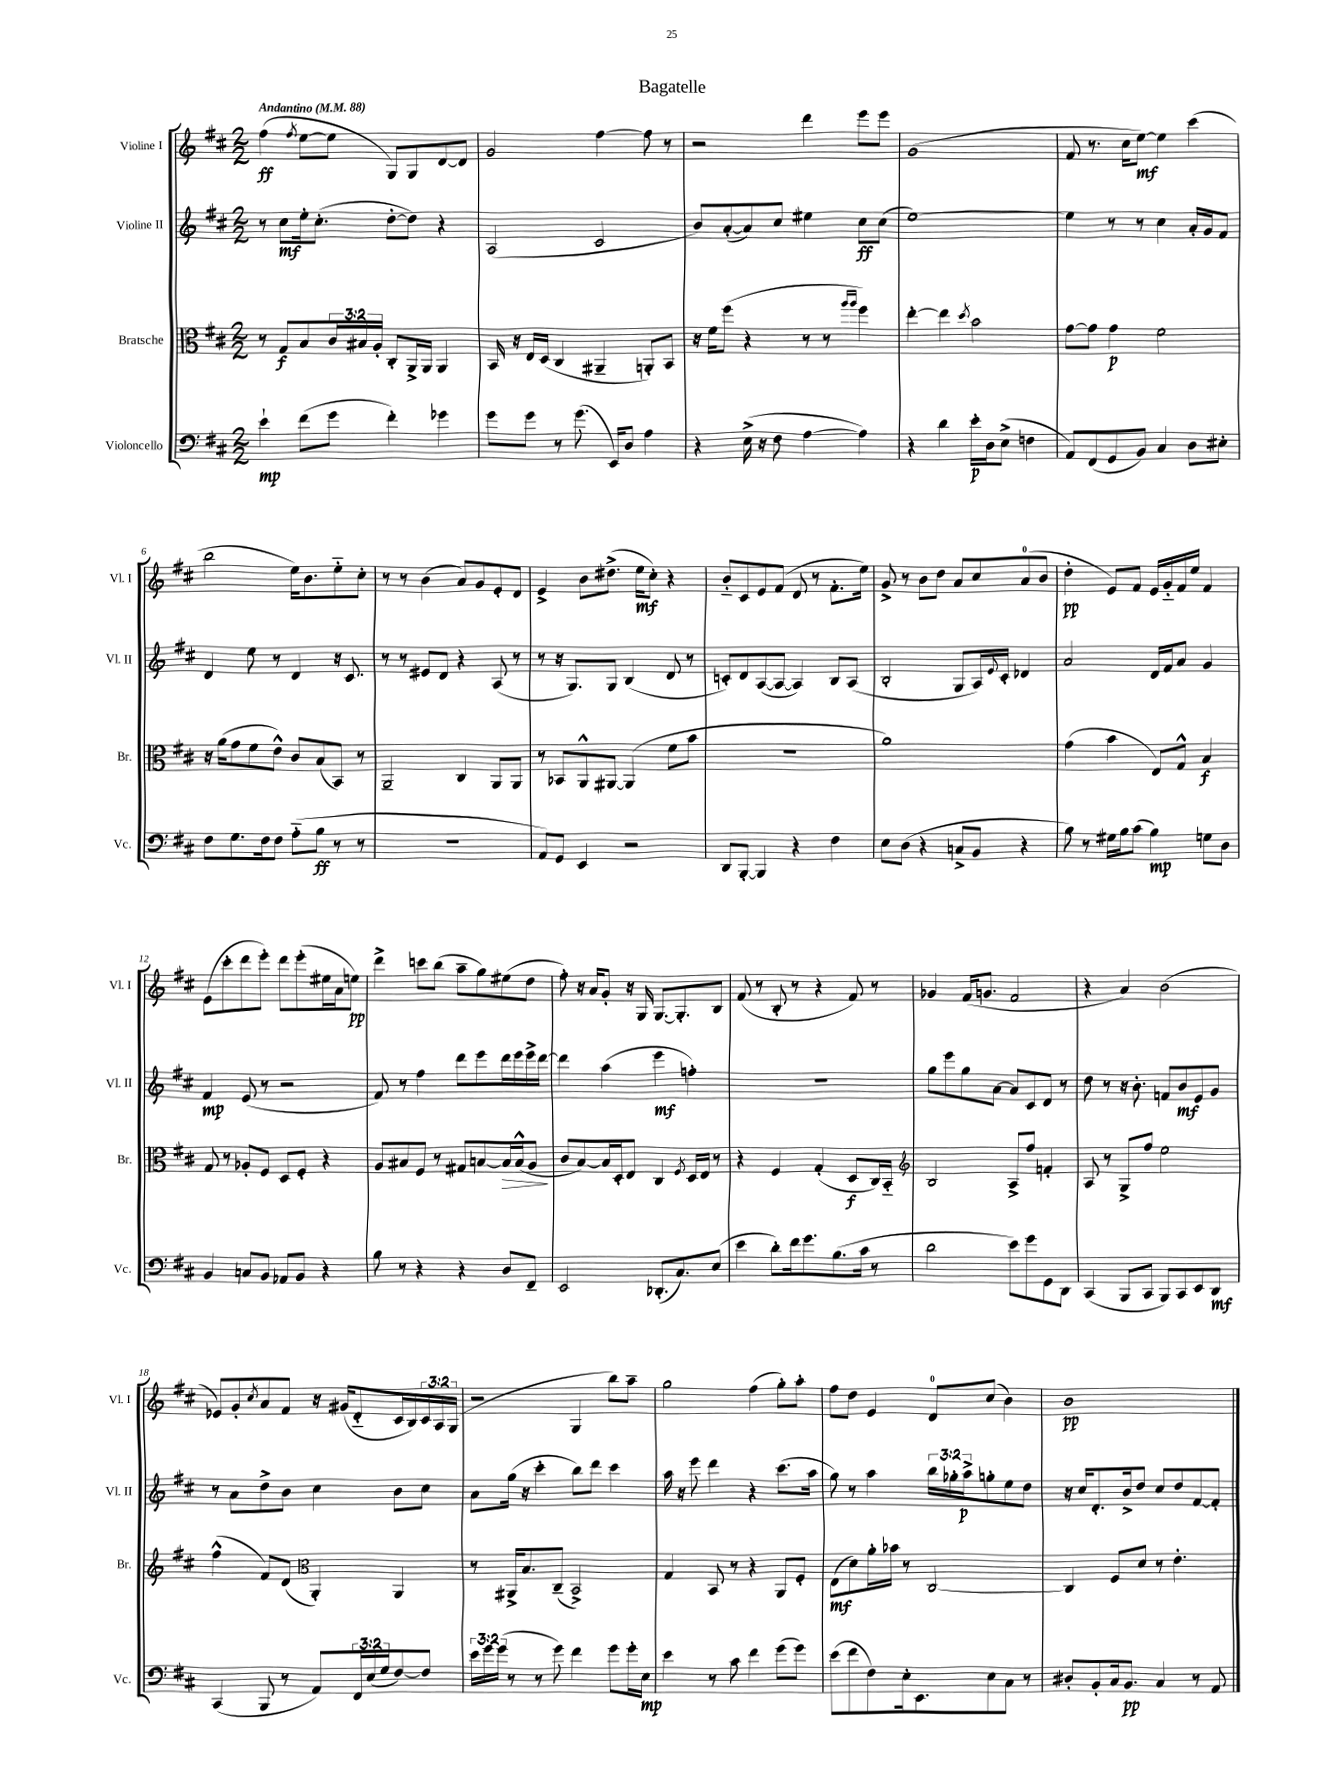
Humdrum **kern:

**kern	**kern	**kern	**kern
*staff4	*staff3	*staff2	*staff1
*clefF4	*clefC3	*clefG2	*clefG2
*k[f#c#]	*k[f#c#]	*k[f#c#]	*k[f#c#]
*M2/2	*M2/2	*M2/2	*M2/2
*MM88	*MM88	*MM88	*MM88
4e`	8r	8r	(4ff#
.	8G	8cc#	.
.	.	.	8qff#
(8f#	8B	16ee'	[8ee
.	.	(8.cc#'	.
8g	24c#	.	8ee]
.	24B#	.	.
.	24A'	.	.
4f#')	8C#'	[8dd'	8G)
.	16AA^	8dd])	8G
.	16AA	.	.
4g-	4AA	4r	[8d
.	.	.	8d]
=	=	=	=
8g	16BB	(2A	2g
.	16r	.	.
8g	16E	.	.
.	(16D	.	.
8r	4C#	.	.
(8.g	.	.	.
.	4AA#~	2c#	[4ff#
16EE)	.	.	.
8D	.	.	.
4A	8AA')	.	8ff#]
.	8BB	.	8r
=	=	=	=
4r	16r	8b)	2r
.	16f#	.	.
.	(8ff#	([8a'	.
(16E^	4r	8a])	.
16r	.	.	.
8F#	.	8cc#	.
[4A	8r	4ee#	4ddd
.	8r	.	.
.	16qqaa	.	.
.	16qqaa	.	.
4A])	4ff#)	8cc#	8eee
.	.	(8cc#	8eee
=	=	=	=
4r	[4ee'	[1ee)	(1g
4d	4ee]	.	.
.	8qdd	.	.
16e'	2b	.	.
16D	.	.	.
(8E^	.	.	.
4F	.	.	.
=	=	=	=
8AA)	[8g	4ee]	8f#
(8FF#	8g]	.	8.r
8GG	4g	8r	.
.	.	.	16cc#
8BB)	.	8r	[8ee)
4C#	2f#	4cc#	4ee]
8D	.	16a'	(4ccc#
.	.	16g	.
8E#'	.	8f#	.
=	=	=	=
8F#	16r	4d	2bb
.	(16a	.	.
8.G	8g	.	.
.	8f#	8ee	.
16F#	.	.	.
8F#	8e^^)	8r	.
(8A'~	8c#	4d	16ee)
.	.	.	8.b
8B	(8B	.	.
8r	8BB)	16r	8ee'~
.	.	8.c#	.
8r	8r	.	8cc#'
=	=	=	=
1r	2AA~	8r	8r
.	.	8r	8r
.	.	8e#	(4b
.	.	8d	.
.	4C#	4r	8a)
.	.	.	8g
.	8AA	(8A	8e'
.	8AA	8r	8d
=	=	=	=
8AA)	8r	8r	4e^
8GG	8BB-	16r	.
.	.	8.G)	.
4EE	8AA^^	.	8b
.	[8AA#	8G	(8.dd#^
2r	(4AA#]	(4B	.
.	.	.	16ee
.	.	.	8cc#')
.	8f#	8d	4r
.	8b	8r	.
=	=	=	=
8DD	1r	8c')	8b'~
[8BBB'	.	8d	8c#
4BBB]	.	([8A	8e
.	.	8A_	(8f#
4r	.	4A])	8d
.	.	.	8r
4F#	.	8B	8.f#'
.	.	(8A	.
.	.	.	16ee)
=	=	=	=
8E	1a)	2B'	8g^
(8D	.	.	8r
4r	.	.	8b
.	.	.	8dd
8C^	.	8G	8a
8BB	.	16A)	8cc#
.	.	8qqe	.
.	.	16c#'	.
4r	.	4d-	(8a
.	.	.	8b
=	=	=	=
8B)	(4g	2a	4dd'
8r	.	.	.
16G#	4b	.	8e)
16B	.	.	.
(8c#	.	.	8f#
4B)	8E)	16d	16e
.	.	16f#	16g'~
.	8G^^	8a	16f#
.	.	.	16ee
8G	4B	4g	4f#
8D	.	.	.
=	=	=	=
4BB	8G	4f#	(8e
.	8r	.	8ccc#'
8C	8A-'	(8e	8ddd
8BB	8F#	8r	8eee')
8AA-	8D	2r	8ddd
8BB	8F#'	.	(8eee'
4r	4r	.	16ee#
.	.	.	16a
.	.	.	8ee)
=	=	=	=
8B	8A	8f#)	4ddd^
8r	8B#	8r	.
4r	8F#	4ff#	8ccc
.	8r	.	(8bb
4r	8G#	8ddd	8aa~
.	[8B	8eee	8gg)
8D	16B]	16ddd	(8ee#
.	(16B^^	16eee	.
8FF#~	8A	16eee^	8dd
.	.	[16ddd	.
=	=	=	=
2EE	8c#	4ddd]	8ff#')
.	[8B)	.	16r
.	.	.	16a
.	16B]	(4aa	8g'
.	16D'	.	.
.	8E	.	16r
.	.	.	16G
(8.DD-'	4C#	4eee	[8.G
8.C#)	.	.	8.G']
.	8qF#	.	.
.	16D	4ff')	.
.	16E	.	.
(8E	8r	.	8B
=	=	=	=
4e	4r	1r	(8f#
.	.	.	8r
8d')	4F#	.	8B'
16f#	.	.	8r
8.g	.	.	.
.	(4G'	.	4r
(8.B	.	.	.
.	8D	.	8f#)
16c#	.	.	.
8r	16C#)	.	8r
.	16BB'~	.	.
=	=	=	=
*	*clefG2	*	*
2d	2B	8gg	4g-
.	.	8eee	.
.	.	8gg	(16f#
.	.	.	8.g
.	.	[8a	.
8e)	8A^	8a]	2f#
8g	8ff#	8c#	.
8GG	4f'	8d	.
8DD	.	8r	.
=	=	=	=
(4CC#	8A	8dd	4r
.	8r	8r	.
8BBB	8G^	16r	4a)
.	.	8.b'	.
8CC#	8ff#	.	.
8BBB)	2ee	8f	(2b
8CC#	.	8b	.
8EE	.	8e	.
8DD	.	8g	.
=	=	=	=
(4CC#	(4ff#^^	8r	8e-)
.	.	8a	8g'
.	.	.	8qcc#
8BBB	8f#)	8dd^	8a
8r	(8d	8b	8f#
*	*clefC3	*	*
8AA)	4AA')	4cc#	16r
.	.	.	(16g#
24FF#	.	.	8d'~
(24E	.	.	.
24G	.	.	.
[8F#)	4AA	8b	16c#
.	.	.	16B)
8F#]	.	8cc#	24c#
.	.	.	24A
.	.	.	(24G
=	=	=	=
24e	8r	8a	2r
24g	.	.	.
(24g	.	.	.
8r	16AA#^	(16gg	.
.	8.B	16r	.
8r	.	4ccc#'	.
8g)	(8C#~	.	.
4f#	2BB^)	8bb)	4G
.	.	8ddd	.
8g	.	4ccc#	8bb)
16g'	.	.	8aa~
16E	.	.	.
=	=	=	=
4e	4G	16aa	2gg
.	.	16r	.
.	.	8eee	.
8r	8BB	4ddd	.
8c#	8r	.	.
4f#	4r	4r	(4ff#
(8g	8AA	(8.ccc#	8gg')
8g)	8F#'	.	8aa'
.	.	16aa	.
=	=	=	=
(8e	(8E	8gg)	8ff#
8f#	8d)	8r	8dd
8F#)	16a'	4aa	4e
.	16b-	.	.
16E'	8r	.	.
8.EE	.	.	.
.	[2C#	24bb	8d
.	.	24gg-'	.
.	.	24aa^	.
8E	.	8gg'	(8cc#
8C#	.	8ee	4b)
8r	.	8dd	.
=	=	=	=
8D#'	4C#]	16r	1b
.	.	16cc#	.
8BB'	.	8.d'	.
16C#	8F#	.	.
8.BB	.	16b^	.
.	8d	8dd	.
4C#	8r	8cc#	.
.	4.e'	8dd	.
8r	.	[8f#	.
8AA	.	8f#']	.
==	==	==	==
*-	*-	*-	*-
